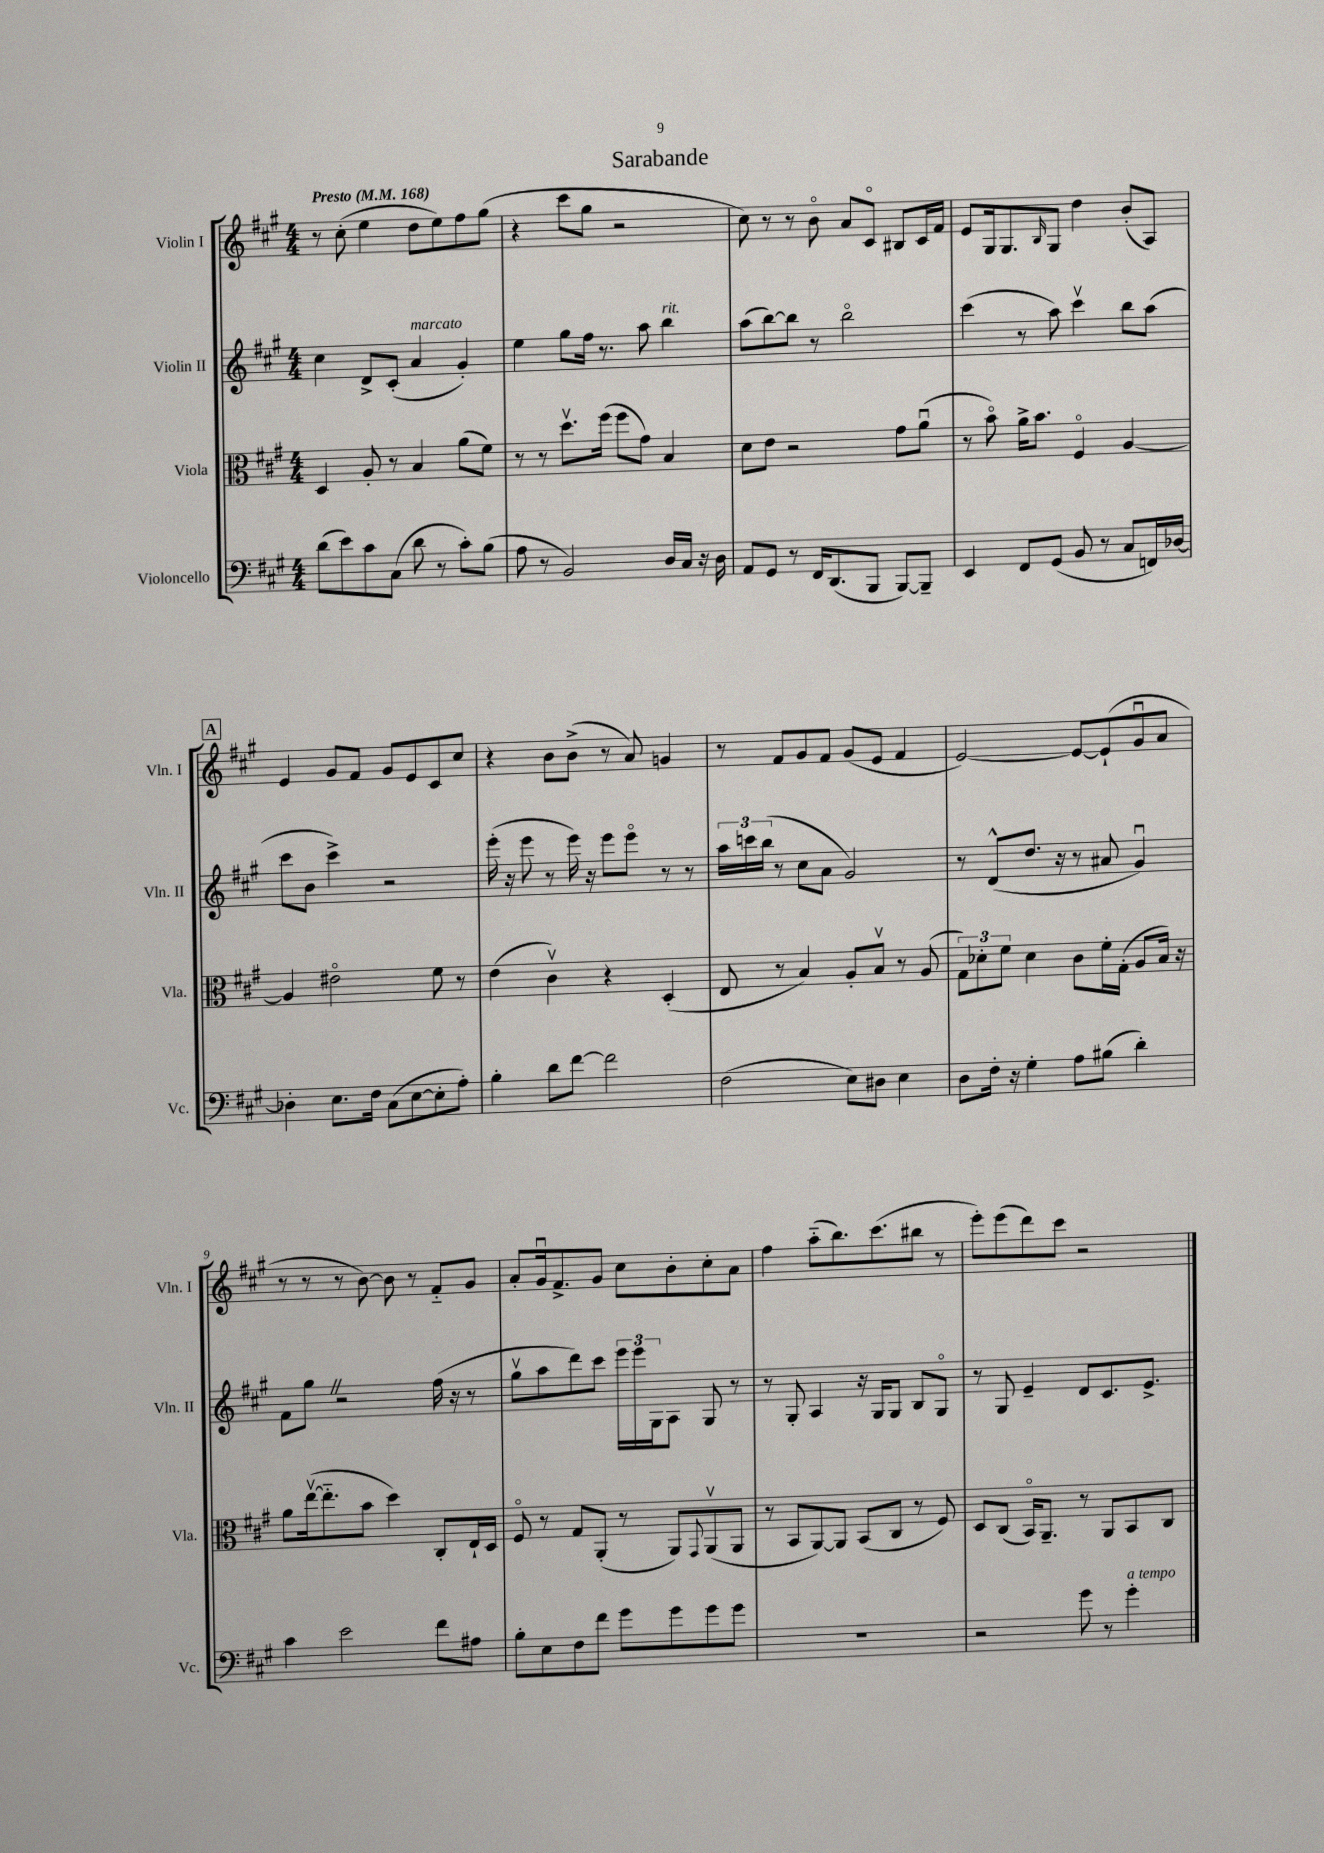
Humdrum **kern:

**kern	**kern	**kern	**kern
*part4	*part3	*part2	*part1
*staff4	*staff3	*staff2	*staff1
*I"Violoncello	*I"Viola	*I"Violin II	*I"Violin I
*I'Vc.	*I'Vla.	*I'Vln. II	*I'Vln. I
*clefF4	*clefC3	*clefG2	*clefG2
*k[f#c#g#]	*k[f#c#g#]	*k[f#c#g#]	*k[f#c#g#]
*M4/4	*M4/4	*M4/4	*M4/4
*MM168	*MM168	*MM168	*MM168
=1	=1	=1	=1
!	!	!	!LO:TX:a:B:t=Presto
(8d\L	4D/	4cc#\	8r
8e\)	.	.	(8cc#'\
8c#\	8A'/	8d^/L	4ee\
(8C#\J	8r	(8c#'/J	.
!	!	!LO:TX:a:i:t=marcato	!
8d\	4B/	4a/	8dd\L
8r	.	.	8ee\)
8c#'\L)	(8a\L	4g#'/)	8ff#\
(8B\J	8f#\J)	.	(8gg#\J
=2	=2	=2	=2
8A\	8r	4ee\	4r
8r	8r	.	.
2BB/)	8.ddv\L	8gg#\L	8ccc#\L
.	.	16ff#\Jk	8gg#\J
.	(16ff#\Jk	8.r	.
.	8ff#\L	.	2r
.	8g#\J)	8aa\	.
!	!	!LO:TX:a:i:t=rit.	!
16D/LL	4B/	4bb\	.
16C#/JJ	.	.	.
16r	.	.	.
16D\	.	.	.
=3	=3	=3	=3
8AA/L	8d\L	(8aa\L	8cc#\)
8GG#/J	8e\J	[8bb\)	8r
8r	2r	8bb\J]	8r
16FF#/KL	.	8r	8b\
(8.DD/	.	.	.
.	.	2bb\	8a/L
8BBB/J	.	.	8c#/J
[8BBB/L)	8g#\L	.	8B#X/L
8BBB~/J]	(8au\J	.	16c#/L
.	.	.	16f#/JJ
=4	=4	=4	=4
4EE/	8r	(4ccc#\	8e/L
.	8b\)	.	16G#/k
.	.	.	8.G#/
8FF#/L	16a^\KL	8r	.
.	8.b\J	.	.
.	.	.	16qqB/
(8GG#/J	.	8aa\)	8G#/J
8BB/	4F#/	4ccc#v\	4dd\
8r	.	.	.
8C#/L	[4A/	8bb\L	(8b'/L
16FFn/L)	.	(8aa\J	8A/J)
[16D-X/JJ	.	.	.
!!LO:LB:g=z
!!LO:REH:place=s1:t=A
=5	=5	=5	=5
4D-X'\]	4A/]	8ccc#\L	4e/
.	.	8b\J	.
8.E\L	2e#X\	4ccc#^\)	8g#/L
.	.	.	8f#/J
16F#\Jk	.	.	.
(8C#\L	.	2r	8g#/L
[8E\	.	.	8e/
8E'\]	8f#\	.	8c#/
8A'\J)	8r	.	8cc#/J
=6	=6	=6	=6
4B'\	(4e\	(16eee'\	4r
.	.	16r	.
.	.	8eee\	.
8d\L	4c#v\)	8r	8b\L
[8f#\J	.	16eee\)	(8b^\J
.	.	16r	.
2f#\]	4r	8eee\L	8r
.	.	8eee\J	8a/)
.	(4D'/	8r	4gn/
.	.	8r	.
=7	=7	=7	=7
(2F#\	8E/	24aa\LL	8r
.	.	24cccn\	.
.	.	(24bb\JJ	.
.	8r	8r	8f#/L
.	4B/)	8cc#\L	8g#/
.	.	8a\J	8f#/J
8E\L)	8A'/L	2g#/)	(8g#/L
8D#X\J	8Bv/J	.	8e/J
4E\	8r	.	4f#/
.	(8A/	.	.
=8	=8	=8	=8
8D\L	12G#\L)	8r	[2e/)
.	12d-X'\	.	.
16F#'\Jk	.	(8d^^/L	.
.	12f#\J	.	.
16r	.	.	.
4G#'\	4d-\	8.dd/J	.
.	.	16r	.
8A\L	8c#\L	8r	8e/L_
(8B#X\J	16f#'\L	8a#X/	(8e`/]
.	(16G#'\JJ	.	.
4d'\)	8A/L	4g#u/)	8g#u/
.	16B/Jk)	.	8a/J
.	16r	.	.
!!LO:LB:g=z
=9	=9	=9	=9
4c#\	8a\L	8f#\L	8r
.	([16eev\k	8gg#Z\J	8r
.	8.ee\]	.	.
2e\	.	2r	8r
.	8b\J	.	[8b\)
.	4dd\)	.	8b\]
.	.	.	8r
8f#\L	8C#'/L	(16ff#\	8f#/L
.	.	16r	.
8A#X\J	16E`/L	8r	8g#/J
.	16D/JJ	.	.
=10	=10	=10	=10
8B'\L	8F#/	8gg#v\L	8a'/L
8E\	8r	8aa\	16g#u/k
.	.	.	8.f#^/
8F#\	8G#/L	8ddd\)	.
8f#\J	(8AA'/J	8ccc#\J	8g#/J
8g#\L	8r	24eee\LL	8cc#\L
.	.	24eee\	.
.	.	24G#\J	.
8g#\	8AA/L)	8A\J	8b'\
.	8qqGG#/	.	.
8g#\	(8AAv/	8G#/	8cc#'\
8g#\J	8AA/J	8r	8a\J
=11	=11	=11	=11
1r	8r	8r	4ff#\
.	8BB/L	8G#'/	.
.	[8AA/)	4A/	(8aa\L
.	8AA/J]	.	8.bb\)
.	(8BB/L	16r	.
.	.	16G#/KL	(8.ccc#\
.	8C#/J	8G#/J	.
.	8r	8B/L	8bb#X\J
.	8F#/)	8G#/J	8r
=12	=12	=12	=12
2r	8D/L	8r	8eee'\L)
.	(8C#/J	8G#/	(8eee\
.	16BB/KL)	4e~/	8ddd\)
.	8.AA~/J	.	.
.	.	.	8ccc#\J
8g#\	8r	8d/L	2r
8r	8AA/L	8.c#/	.
!LO:TX:a:i:t=a tempo	!	!	!
4g#'\	8BB/	.	.
.	.	8.e^/J	.
.	8C#/J	.	.
==	==	==	==
*-	*-	*-	*-
